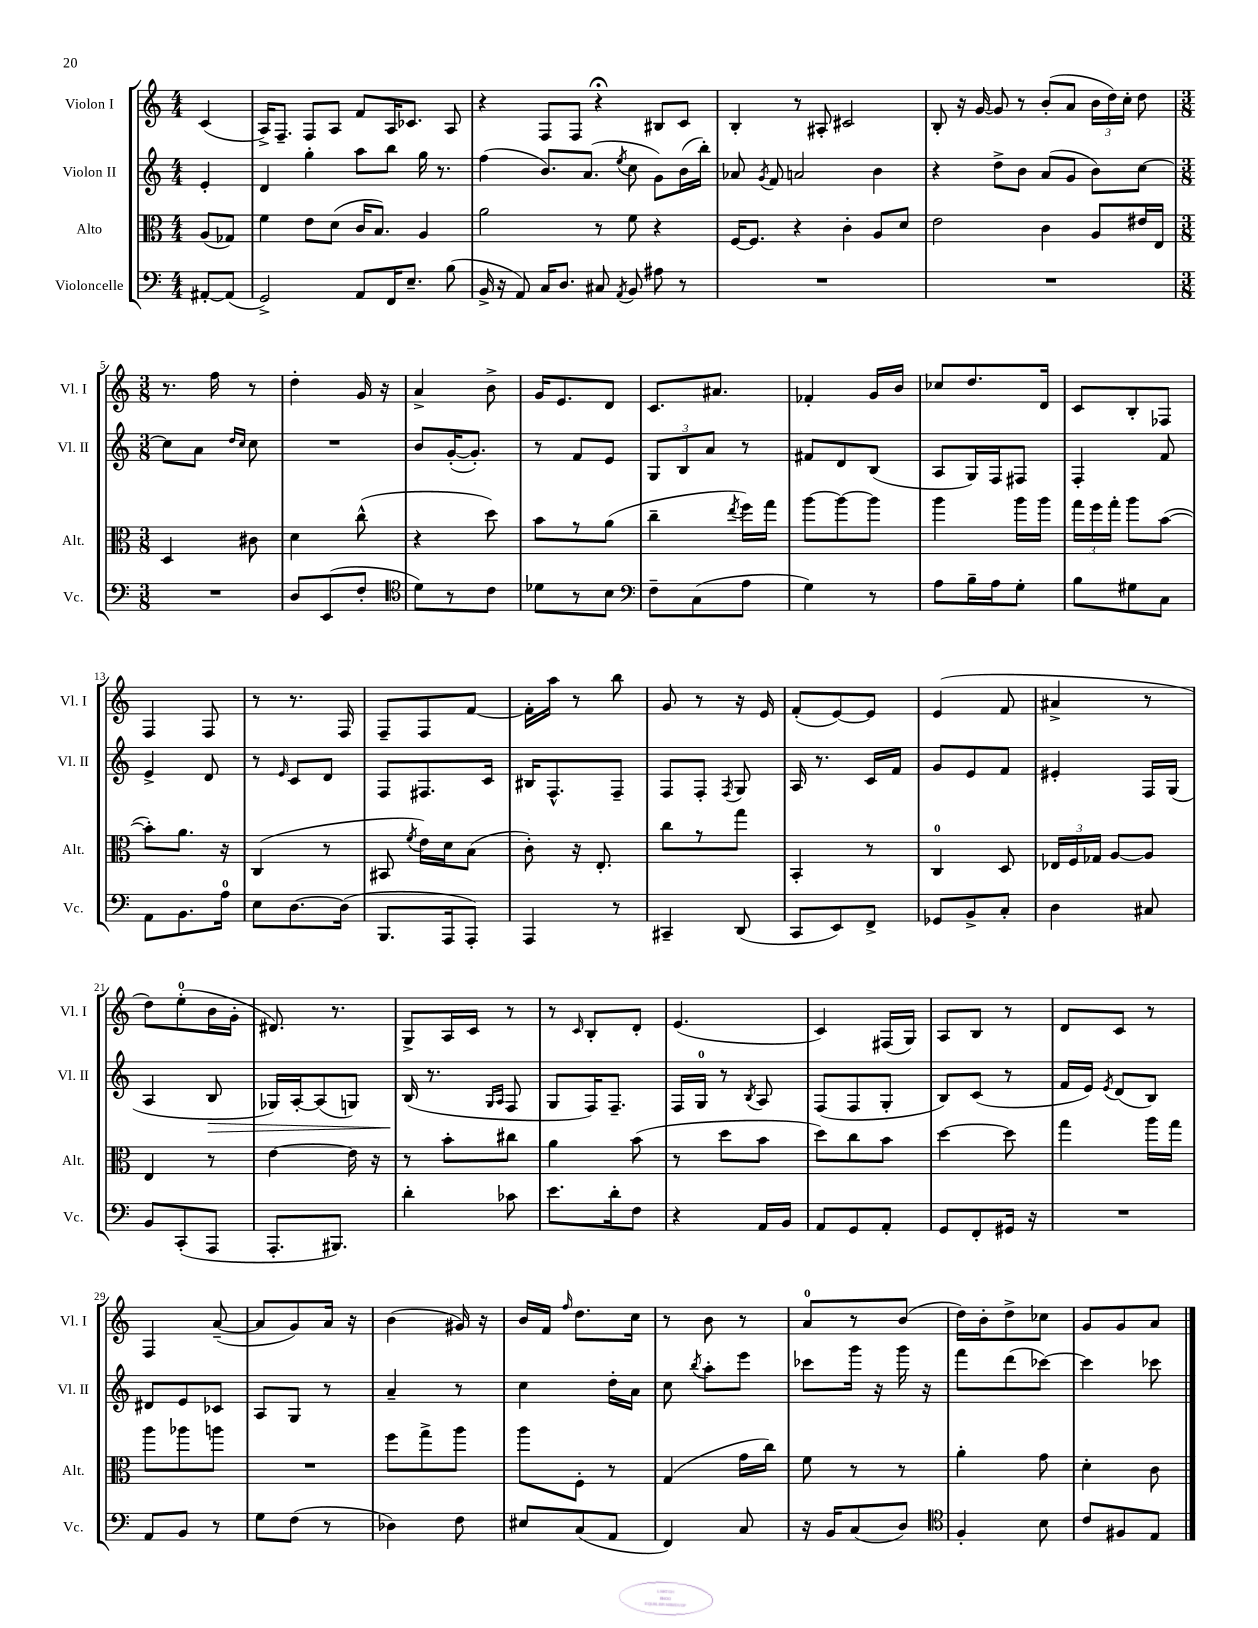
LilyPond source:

<<
\new StaffGroup <<
\new Staff = "s0" \with { instrumentName = "Violon I" shortInstrumentName = "Vl. I" } {
    \clef treble \key c \major \numericTimeSignature \time 4/4 \partial 4
    \autoBeamOff c'4( |
    a16[->) f8.]-- f8[ a8] f'8[ a16 ces'8.] a8 |
    r4 f8[ f8] r4\fermata bis8[ c'8] |
    b4-. r8 ais8-. cis'2 |
    b8-. r16 g'16~ g'8 r8 b'8[-.( a'8] \tuplet 3/2 { b'16[ d''16) c''16]-. } d''8 |
    \numericTimeSignature \time 3/8 r8. f''16 r8 |
    d''4-. g'16 r16 |
    a'4-> b'8-> |
    g'16[ e'8. d'8] |
    c'8.[ ais'8.] |
    fes'4-. g'16[ b'16] |
    ces''8[ d''8. d'16] |
    c'8[ b8-. fes8] |
    f4 f8 |
    r8 r8. f16 |
    f8[-- f8 f'8]~ |
    f'16[-. a''16] r8 b''8 |
    g'8 r8 r16 e'16 |
    f'8[-.( e'8~) e'8] |
    e'4( f'8 |
    ais'4-> r8 |
    d''8[) e''8-0-.( b'16 g'16]-. |
    dis'8.) r8. |
    g8[-> a16 c'16] r8 |
    r8 \grace { c'16 } b8[-. d'8]-. |
    e'4.( |
    c'4) fis16[( g16]) |
    a8[ b8] r8 |
    d'8[ c'8] r8 |
    f4 a'8~--( |
    a'8[ g'8) a'16] r16 |
    b'4( gis'16) r16 |
    b'16[ f'16] \grace { f''16 } d''8.[ c''16] |
    r8 b'8 r8 |
    a'8[-0 r8 b'8]( |
    d''16[) b'16-. d''8-> ces''8] |
    g'8[ g'8 a'8] \bar "|." |
}
\new Staff = "s1" \with { instrumentName = "Violon II" shortInstrumentName = "Vl. II" } {
    \clef treble \key c \major \numericTimeSignature \time 4/4 \partial 4
    \autoBeamOff e'4-. |
    d'4 g''4-. a''8[ b''8] g''16 r8. |
    f''4( b'8.[) a'8.]( \acciaccatura { e''8 } c''8 g'8[) b'16( b''16]-.) |
    aes'8 \acciaccatura { g'8 } f'8 a'2 b'4 |
    r4 d''8[-> b'8] a'8[( g'8] b'8[) c''8]~ |
    \numericTimeSignature \time 3/8 c''8[ a'8] \grace { d''16[ c''16] } c''8 |
    R4. |
    b'8[ g'16~-.( g'8.]-.) |
    r8 f'8[ e'8] |
    \tuplet 3/2 { g8[ b8 a'8] } r8 |
    fis'8[ d'8 b8]( |
    a8[ g16) f16 fis8] |
    f4-. f'8 |
    e'4-> d'8 |
    r8 \grace { e'16 } c'8[ d'8] |
    f8[ fis8. c'16] |
    bis16[ f8.-^ f8]-- |
    f8[ f8]-. \acciaccatura { f8 } g8 |
    a16 r8. c'16[ f'16] |
    g'8[ e'8 f'8] |
    eis'4-. f16[ g16]( |
    a4 b8\> |
    ges16[) a16~-. a8( g8]) |
    b16\!( r8. \grace { g16[ a16] } f8 |
    g8[ f16) f8.]-- |
    f16[ g16]-0 r8 \acciaccatura { b8 } a8 |
    f8[( f8 g8]-. |
    b8[) c'8]( r8 |
    f'16[ e'16]) \acciaccatura { e'8 } d'8[( b8]) |
    dis'8[ e'8 ces'8] |
    a8[ g8] r8 |
    a'4-- r8 |
    c''4 d''16[-. a'16] |
    c''8 \acciaccatura { b''8 } a''8[-. e'''8] |
    ces'''8[ g'''16] r16 g'''16 r16 |
    f'''8[ d'''8( ces'''8]~) |
    ces'''4 ces'''8 \bar "|." |
}
\new Staff = "s2" \with { instrumentName = "Alto" shortInstrumentName = "Alt." } {
    \clef alto \key c \major \numericTimeSignature \time 4/4 \partial 4
    \autoBeamOff a8[( ges8]) |
    f'4 e'8[ d'8]( c'16[ b8.]) a4 |
    a'2 r8 f'8 r4 |
    f16[~ f8.] r4 c'4-. a8[ d'8] |
    e'2 c'4 a8[ eis'16 e16] |
    \numericTimeSignature \time 3/8 d4 cis'8 |
    d'4 c''8-^( |
    r4 d''8) |
    b'8[ r8 a'8]( |
    c''4-- \acciaccatura { e''8 } f''16[) g''16] |
    a''8[~ a''8~ a''8] |
    a''4 a''16[ a''16] |
    \tuplet 3/2 { g''16[ f''16 g''16]-. } a''8[ b'8]~( |
    b'8[-.) a'8.] r16 |
    c4( r8 |
    bis,8 \acciaccatura { f'8 } e'16[) d'16 b8]( |
    c'8-.) r16 e8.-. |
    c''8[ r8 g''8] |
    b,4-. r8 |
    c4-0 d8 |
    \tuplet 3/2 { ees16[ f16 ges16] } a8[~ a8] |
    e4 r8 |
    e'4~ e'16 r16 |
    r8 b'8[-. cis''8] |
    a'4 b'8( |
    r8 d''8[ b'8] |
    d''8[) c''8 b'8] |
    d''4~ d''8 |
    g''4 a''16[ g''16] |
    a''8[ aes''8 a''8] |
    R4. |
    f''8[ g''8-> a''8] |
    a''8[ f8]-. r8 |
    g4( g'16[ c''16]) |
    f'8 r8 r8 |
    a'4-. g'8 |
    d'4-. c'8 \bar "|." |
}
\new Staff = "s3" \with { instrumentName = "Violoncelle" shortInstrumentName = "Vc." } {
    \clef bass \key c \major \numericTimeSignature \time 4/4 \partial 4
    \autoBeamOff ais,8[~-. ais,8]( |
    g,2->) a,8[ f,16 e8.]-- b8( |
    b,16-> r16 a,8) c16[ d8.] cis8 \acciaccatura { a,8 } b,8 ais8 r8 |
    R1 |
    R1 |
    \numericTimeSignature \time 3/8 R4. |
    d8[ e,8( f8]-. |
    \clef tenor d'8[) r8 c'8] |
    des'8[ r8 b8] |
    \clef bass f8[-- c8( a8] |
    g4) r8 |
    a8[ b16-- a16 g8]-. |
    b8[ gis8 c8] |
    a,8[ b,8. a16]-0 |
    e8[ d8.~ d16]( |
    b,,8.[ a,,16 a,,8]-.) |
    a,,4 r8 |
    cis,4-- d,8( |
    c,8[ e,8) f,8]-> |
    ges,8[ b,8-> c8]-. |
    d4 cis8 |
    b,8[ c,8-.( a,,8] |
    a,,8.[-. bis,,8.]) |
    d'4-. ces'8 |
    e'8.[ d'16-. f8] |
    r4 a,16[ b,16] |
    a,8[ g,8 a,8]-. |
    g,8[ f,8-. gis,16] r16 |
    R4. |
    a,8[ b,8] r8 |
    g8[ f8]( r8 |
    des4) f8 |
    eis8[ c8( a,8] |
    f,4) c8 |
    r16 b,16[ c8( d8]) |
    \clef tenor f4-. b8 |
    c'8[ fis8 e8] \bar "|." |
}
>>
>>
